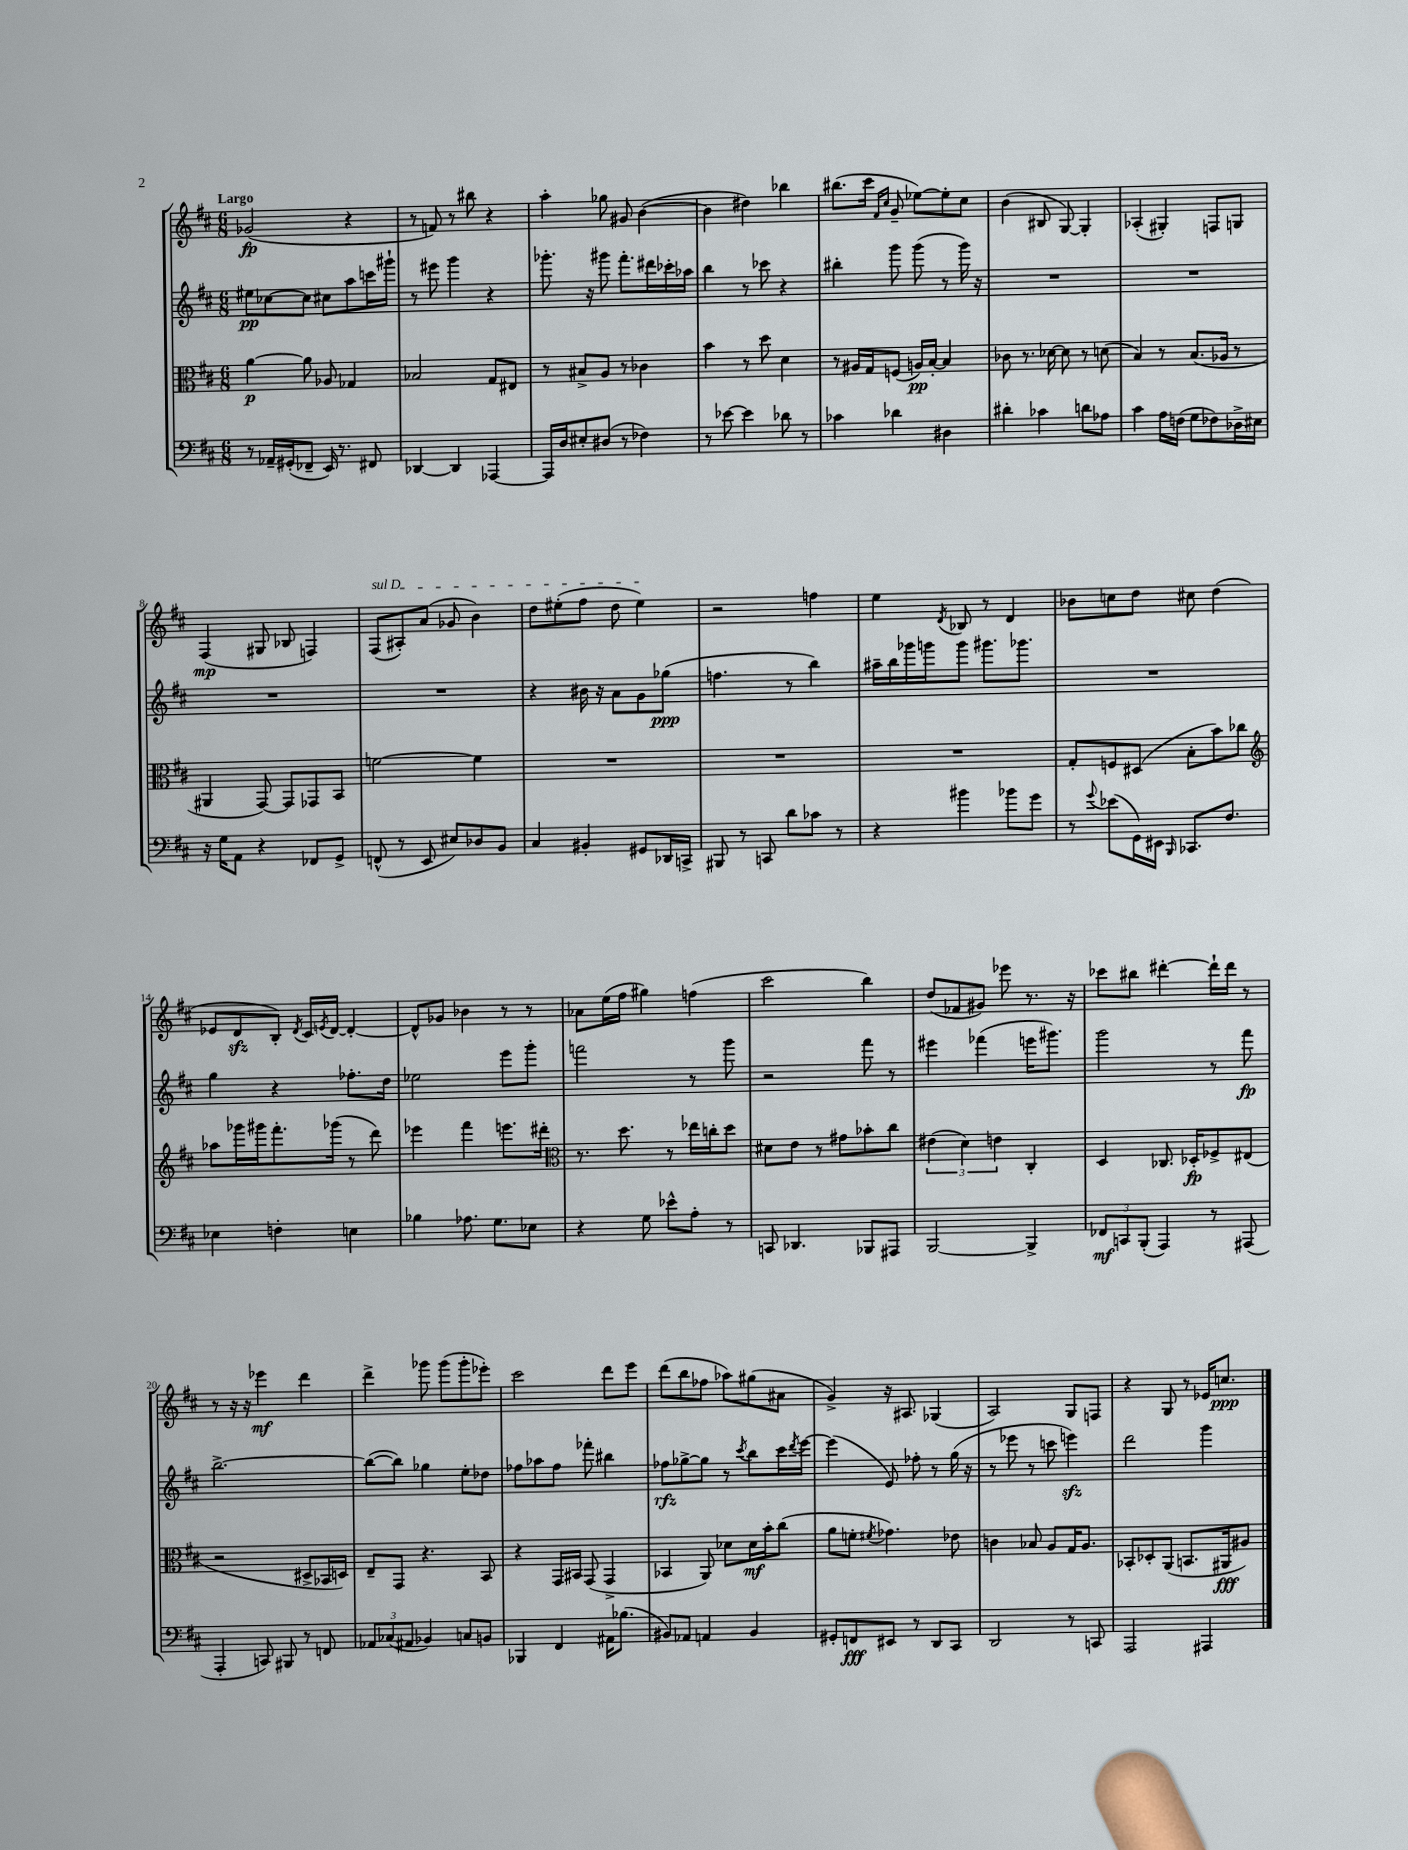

**kern	**dynam	**kern	**dynam	**kern	**dynam	**kern	**dynam
*part4	*part4	*part3	*part3	*part2	*part2	*part1	*part1
*staff4	*staff4	*staff3	*staff3	*staff2	*staff2	*staff1	*staff1
*clefF4	*	*clefC3	*	*clefG2	*	*clefG2	*
*k[f#c#]	*	*k[f#c#]	*	*k[f#c#]	*	*k[f#c#]	*
*M6/8	*	*M6/8	*	*M6/8	*	*M6/8	*
=1	=1	=1	=1	=1	=1	=1	=1
!	!	!	!	!	!	!LO:TX:a:B:t=Largo	!
8r	.	[4a\	p	8ee#X\L	pp	(2g-X/	fp
16AA-X~/LL	.	.	.	[8cc-X\	.	.	.
(16GG#X'/J	.	.	.	.	.	.	.
8FF-X~/J	.	8a\]	.	8cc-\J]	.	.	.
16EE/)	.	8A-X/	.	8cc#X\L	.	.	.
8.r	.	.	.	.	.	.	.
.	.	4G-X/	.	8aa\	.	4r	.
8FF#X/	.	.	.	16cccn\L	.	.	.
.	.	.	.	16ggg#X`\JJ	.	.	.
=2	=2	=2	=2	=2	=2	=2	=2
[4DD-X/	.	2B-X/	.	8r	.	8r	.
.	.	.	.	8eee#X\	.	8fn/)	.
4DD-/]	.	.	.	4ggg\	.	8r	.
.	.	.	.	.	.	8bb#X\	.
[4AAA-X/	.	8G/L	.	4r	.	4r	.
.	.	8E#X/J	.	.	.	.	.
=3	=3	=3	=3	=3	=3	=3	=3
16AAA-/LL]	.	8r	.	8.ggg-X'\	.	4aa'\	.
16D/J	.	.	.	.	.	.	.
8E#X'/	.	8B#X^/L	.	.	.	.	.
.	.	.	.	16r	.	.	.
(8D#X/J	.	8A/J	.	8ggg#X\	.	8gg-X\	.
8r	.	8r	.	8.fff#'\L	.	8g#X/	.
4F-X\)	.	4c-X\	.	.	.	([4b\	.
.	.	.	.	16ddd#X\L	.	.	.
.	.	.	.	16ccc-X'\	.	.	.
.	.	.	.	16aa-X\JJ	.	.	.
=4	=4	=4	=4	=4	=4	=4	=4
8r	.	4b\	.	4bb\	.	4b\]	.
[8e-X\	.	.	.	.	.	.	.
4e-\]	.	8r	.	8r	.	4dd#X\)	.
.	.	8dd\	.	8ccc-X\	.	.	.
8d-X\	.	4d\	.	4r	.	4bb-X\	.
8r	.	.	.	.	.	.	.
=5	=5	=5	=5	=5	=5	=5	=5
4c-X\	.	8r	.	4bb#X'\	.	(8.bb#X\L	.
.	.	16A#X/LL	.	.	.	.	.
.	.	16G/J	.	.	.	16ccc#\Jk	.
.	.	.	.	.	.	16qqf#/LL	.
.	.	.	.	.	.	16qqcc#/JJ	.
4d-X\	.	(8Fn/J	.	8ggg\	.	8g~/	.
.	.	16An/LL)	pp	(8ggg\	.	[8ee-X\L)	.
.	.	[16B'/JJ	.	.	.	.	.
4D#X\	.	4B/]	.	8r	.	8ee-'\]	.
.	.	.	.	16ggg\)	.	8cc#\J	.
.	.	.	.	16r	.	.	.
=6	=6	=6	=6	=6	=6	=6	=6
4d#X'\	.	8c-X\	.	2.r	.	(4b\	.
.	.	8.r	.	.	.	.	.
4c-X\	.	.	.	.	.	8B#X/	.
.	.	[16d-X\	.	.	.	.	.
.	.	8d-\]	.	.	.	[8G/)	.
8dn\L	.	8r	.	.	.	4G'/]	.
8A-X\J	.	(8dn\	.	.	.	.	.
=7	=7	=7	=7	=7	=7	=7	=7
4c#\	.	4B/)	.	2.r	.	(4A-X'/	.
16A\LL	.	8r	.	.	.	4G#X'/)	.
(16Fn\JJ	.	.	.	.	.	.	.
8G\L	.	(8.B/L	.	.	.	.	.
8F-X\)	.	.	.	.	.	8Fn/L	.
.	.	16A-X/Jk	.	.	.	.	.
16D-X^\L	.	8r	.	.	.	8Gn/J	.
16E#X\JJ	.	.	.	.	.	.	.
!!LO:LB:g=z
=8	=8	=8	=8	=8	=8	=8	=8
16r	.	4AA#X/	.	2.r	.	(4F#/	mp
16G\KL	.	.	.	.	.	.	.
8AA\J	.	.	.	.	.	.	.
4r	.	[8GG/)	.	.	.	8G#X/	.
.	.	8GG/L]	.	.	.	8B-X/	.
8FF-X/L	.	8GG-X/	.	.	.	4Fn/)	.
8GG^/J	.	8BB/J	.	.	.	.	.
=9	=9	=9	=9	=9	=9	=9	=9
!	!	!	!	!	!	!LO:TX:a:i:t=sul D	!
(8FFn^^/	.	[2fn\	.	2.r	.	(8F#/L	.
8r	.	.	.	.	.	8A#X'/)	.
8EE/	.	.	.	.	.	(8a/J	.
8E#X/L)	.	.	.	.	.	8g-X/	.
8D-X/	.	4f\]	.	.	.	4b\)	.
8BB/J	.	.	.	.	.	.	.
=10	=10	=10	=10	=10	=10	=10	=10
4C#/	.	2.r	.	4r	.	8dd\L	.
.	.	.	.	.	.	(8ee#X'\	.
4BB#X'/	.	.	.	16b#X\	.	8ff#\J	.
.	.	.	.	16r	.	.	.
.	.	.	.	8a\L	.	8dd\	.
8GG#X/L	.	.	.	8g\	.	4ee#\)	.
16DD-X/L	.	.	.	(8gg-X\J	ppp	.	.
16CCn^/JJ	.	.	.	.	.	.	.
=11	=11	=11	=11	=11	=11	=11	=11
8BBB#X/	.	2.r	.	4.ffn\	.	2r	.
8r	.	.	.	.	.	.	.
8CCn/	.	.	.	.	.	.	.
8d\L	.	.	.	8r	.	.	.
8c-X\J	.	.	.	4bb\)	.	4ffn\	.
8r	.	.	.	.	.	.	.
=12	=12	=12	=12	=12	=12	=12	=12
4r	.	2.r	.	16aa#X~\LL	.	4ee\	.
.	.	.	.	16bb\	.	.	.
.	.	.	.	16ggg-X\	.	.	.
.	.	.	.	16gggn\J	.	.	.
.	.	.	.	.	.	8qd/	.
4b#X\	.	.	.	8ggg\J	.	8B-X/	.
.	.	.	.	8.ggg#X\L	.	8r	.
8b-X\L	.	.	.	.	.	4d/	.
.	.	.	.	8.ggg-X\J	.	.	.
8g\J	.	.	.	.	.	.	.
=13	=13	=13	=13	=13	=13	=13	=13
8r	.	8G'/L	.	2.r	.	8b-X\L	.
8qqg/	.	.	.	.	.	.	.
(8e-X\L	.	8Fn/	.	.	.	8ccn\	.
16GG\L)	.	(8D#X/J	.	.	.	8dd\J	.
16EE#X\JJ	.	.	.	.	.	.	.
16qqBBB/	.	.	.	.	.	.	.
8.CC-X/L	.	8B'\L	.	.	.	8cc#X\	.
.	.	8b\)	.	.	.	(4dd\	.
8.F#/J	.	.	.	.	.	.	.
.	.	8cc-X\J	.	.	.	.	.
!!LO:LB:g=z
=14	=14	=14	=14	=14	=14	=14	=14
*	*	*clefG2	*	*	*	*	*
4E-X\	.	8aa-X\L	.	4gg\	.	8e-X/L	.
.	.	16ggg-X\L	.	.	.	8dzz/	.
.	.	16ggg#X\J	.	.	.	.	.
4Fn'\	.	8.fff#'\	.	4r	.	8B'/J)	.
.	.	.	.	.	.	8qd/	.
.	.	.	.	.	.	16c#/LL	.
.	.	.	.	.	.	8qen/	.
.	.	(16ggg-X\Jk	.	.	.	[16d/JJ	.
4En\	.	8r	.	8.ff-X'\L	.	4d'/_	.
.	.	8ddd\)	.	.	.	.	.
.	.	.	.	16dd\Jk	.	.	.
=15	=15	=15	=15	=15	=15	=15	=15
4B-X\	.	4eee-X\	.	2ee-X\	.	8d^^/L]	.
.	.	.	.	.	.	8g-X/J	.
8.A-X\	.	4fff#\	.	.	.	4b-X\	.
8.G\L	.	.	.	.	.	.	.
.	.	8.eeen\L	.	8eee\L	.	8r	.
8E-X\J	.	.	.	8ggg'\J	.	8r	.
.	.	16ddd#X'\Jk	.	.	.	.	.
=16	=16	=16	=16	=16	=16	=16	=16
*	*	*clefC3	*	*	*	*	*
4r	.	8.r	.	2fffn\	.	8a-X\L	.
.	.	.	.	.	.	(16ee\L	.
.	.	8.dd\	.	.	.	16ff#\JJ	.
8G\	.	.	.	.	.	4gg#X\)	.
8e-X^^\L	.	8r	.	.	.	.	.
8A'\J	.	16ee-X\LL	.	8r	.	(4ffn\	.
.	.	16ccn'\J	.	.	.	.	.
8r	.	8dd\J	.	8ggg\	.	.	.
=17	=17	=17	=17	=17	=17	=17	=17
8CCn/	.	8d#X\L	.	2r	.	2ccc#\	.
4.DD-X/	.	8e\J	.	.	.	.	.
.	.	8r	.	.	.	.	.
.	.	8g#X\L	.	.	.	.	.
8BBB-X/L	.	8b-X'\	.	8fff#\	.	4bb\)	.
8AAA#X/J	.	8cc#\J	.	8r	.	.	.
=18	=18	=18	=18	=18	=18	=18	=18
[2BBB/	.	(6e#X\	.	4eee#X\	.	(8dd/L	.
.	.	.	.	.	.	8f-X/	.
.	.	6d\)	.	.	.	.	.
.	.	.	.	(4fff-X\	.	8g#X/J)	.
.	.	6en\	.	.	.	.	.
.	.	.	.	.	.	8eee-X\	.
4BBB^/]	.	4C#'/	.	16eeen\KL	.	8.r	.
.	.	.	.	8.ggg#X\J)	.	.	.
.	.	.	.	.	.	16r	.
=19	=19	=19	=19	=19	=19	=19	=19
12FF-X/L	mf	4D/	.	2ggg\	.	8ccc-X\L	.
12CCn/	.	.	.	.	.	.	.
.	.	.	.	.	.	8bb#X\J	.
(12BBB'/J	.	.	.	.	.	.	.
4AAA/)	.	8.C-X/	.	.	.	[4ddd#X'\	.
.	.	16D-X'/KL	fp	.	.	.	.
8r	.	8F-X^/	.	8r	.	16ddd#`\LL]	.
.	.	.	.	.	.	16ddd#\JJ	.
(8AAA#X/	.	(8E#X/J	.	8fff#\	fp	8r	.
!!LO:LB:g=z
=20	=20	=20	=20	=20	=20	=20	=20
4AAA'/	.	2r	.	[2.bb^\	.	8r	.
.	.	.	.	.	.	16r	.
.	.	.	.	.	.	16r	.
8CCn/)	.	.	.	.	.	4eee-X\	mf
8BBB#X/	.	.	.	.	.	.	.
8r	.	8D#X^/L	.	.	.	4ddd\	.
8FFn/	.	16BB-X/L	.	.	.	.	.
.	.	16Dn/JJ)	.	.	.	.	.
=21	=21	=21	=21	=21	=21	=21	=21
12AA-X/L	.	8E~/L	.	(8bb\L_	.	4ddd^\	.
(12C-X/	.	.	.	.	.	.	.
.	.	8GG/J	.	8bb\J])	.	.	.
12AA#X/J	.	.	.	.	.	.	.
4BB-X/)	.	4.r	.	4gg-X\	.	8ggg-X\	.
.	.	.	.	.	.	(8ggg-\L	.
8Cn/L	.	.	.	8ee'\L	.	8ggg-'\	.
8BBn/J	.	8BB/	.	8dd-X\J	.	8eee-X'\J)	.
=22	=22	=22	=22	=22	=22	=22	=22
4BBB-X/	.	4r	.	8ff-X\L	.	2ccc#\	.
.	.	.	.	8aa-X\	.	.	.
4FF#/	.	16GG/LL	.	8ff-\J	.	.	.
.	.	16BB#X/JJ	.	.	.	.	.
.	.	(8GG/	.	8fff-X'\	.	.	.
16AA#X\KL	.	4GG^/	.	4bb#X\	.	8ddd\L	.
(8.B-X\J	.	.	.	.	.	.	.
.	.	.	.	.	.	8eee\J	.
=23	=23	=23	=23	=23	=23	=23	=23
8BB#X/L)	.	4BB-X/	.	8ff-X\L	rfz	(8ddd\L	.
8AA-X/J	.	.	.	[8gg-X^\	.	8bb\	.
4AAn/	.	8AA/)	.	8gg-\J]	.	8ff-X\J	.
.	.	8d-X\L	.	8r	.	8aa-X\L)	.
.	.	.	.	8qccc#/	.	.	.
4BB#/	.	16d-\L	mf	8bb\L	.	(8gg#X\	.
.	.	16b'\J	.	.	.	.	.
.	.	(8cc#\J	.	16ccc#\L	.	8a#X\J	.
.	.	.	.	8qddd/	.	.	.
.	.	.	.	[16eee\JJ	.	.	.
=24	=24	=24	=24	=24	=24	=24	=24
8GG#X'/L	.	8a\L	.	(4eee\]	.	4g^/)	.
8FFn/	fff	8fn'\J	.	.	.	.	.
.	.	8qf#X/	.	.	.	.	.
8EE#X/J	.	4.g-X\)	.	8e/)	.	16r	.
.	.	.	.	.	.	8.A#X/	.
8r	.	.	.	8ff-X'\	.	.	.
8DD/L	.	.	.	8r	.	(4G-X/	.
8CC#/J	.	8e-X\	.	(16gg\	.	.	.
.	.	.	.	16r	.	.	.
=25	=25	=25	=25	=25	=25	=25	=25
2DD/	.	4cn\	.	8r	.	2A/)	.
.	.	.	.	8eee-X\	.	.	.
.	.	8B-X/	.	8r	.	.	.
.	.	8A/L	.	8cccn\	.	.	.
8r	.	16G/K	.	4eeenzz\)	.	8G/L	.
.	.	8.A/J	.	.	.	.	.
8CCn/	.	.	.	.	.	8Fn/J	.
=26	=26	=26	=26	=26	=26	=26	=26
2AAA/	.	8BB-X'/L	.	2ddd\	.	4r	.
.	.	8D-X'/	.	.	.	.	.
.	.	(8AA/J	.	.	.	8G/	.
.	.	8.BBn/L	.	.	.	8r	.
4AAA#X/	.	.	.	4ggg\	.	16e-X/KL	.
.	.	16AA#X/k	fff	.	.	8.ccn/J	ppp
.	.	8A#X/J)	.	.	.	.	.
==	==	==	==	==	==	==	==
*-	*-	*-	*-	*-	*-	*-	*-
